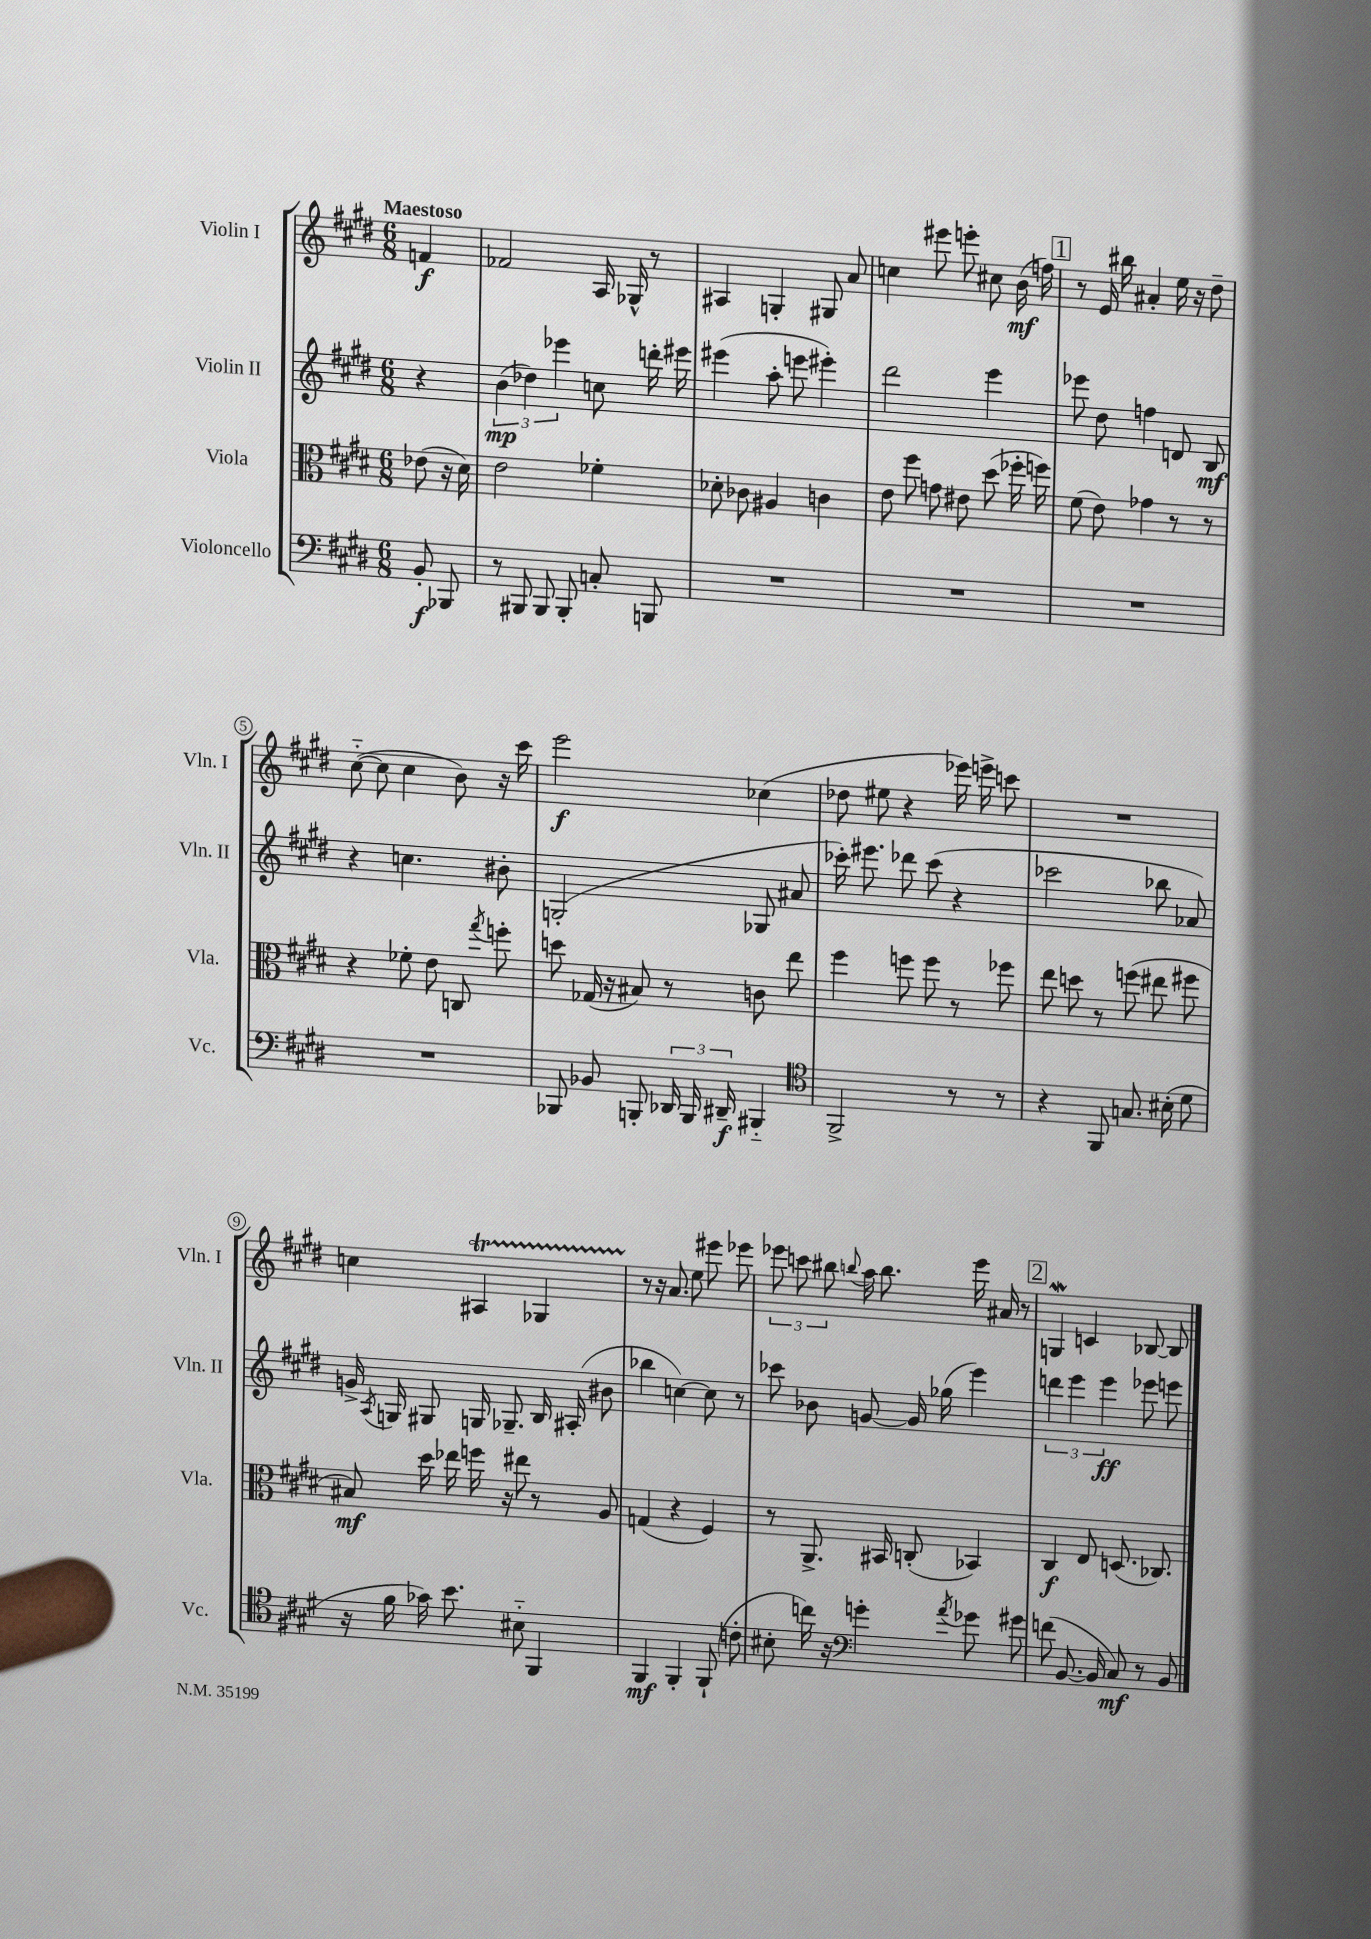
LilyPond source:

<<
\new StaffGroup <<
\new Staff = "s0" \with { instrumentName = "Violin I" shortInstrumentName = "Vln. I" } {
    \clef treble \key e \major \numericTimeSignature \time 6/8 \partial 4 \tempo "Maestoso"
    \autoBeamOff f'4\f |
    fes'2 a16 ges16-^ r8 |
    ais4 g4-. gis8 a'8 |
    c''4 eis'''8 e'''8-. cis''8 b'16\mf( f''16) |
    \mark \markup { \box "1" } r8 e'16 bis''16 ais'4-. e''16 r16 dis''8-- |
    cis''8~-_( cis''8 cis''4 b'8) r16 cis'''16 |
    e'''2\f ces''4( |
    des''8 eis''8 r4 ees'''16) e'''16-> c'''8 |
    R2. |
    c''4 ais4\startTrillSpan ges4 |
    r8\stopTrillSpan r16 a'8. e''8 eis'''8 ees'''8 |
    \tuplet 3/2 { ees'''8 c'''8 bis''8 } \appoggiatura { b''8 } a''16 b''8. ees'''16 ais'16 r8 |
    \mark \markup { \box "2" } g4\mordent c'4 bes8~ bes8 \bar "|." |
}
\new Staff = "s1" \with { instrumentName = "Violin II" shortInstrumentName = "Vln. II" } {
    \clef treble \key e \major \numericTimeSignature \time 6/8 \partial 4
    \autoBeamOff r4 |
    \tuplet 3/2 { b'4\mp( des''4) ees'''4 } c''8 d'''16-. eis'''16 |
    eis'''4( a''8-. e'''8 eis'''4-.) |
    dis'''2 e'''4 |
    \mark \markup { \box "1" } ees'''8 dis''8 f''4 d'8 b8\mf |
    r4 c''4. bis'8-. |
    g2-.( ges8 ais'8 |
    ces'''16-.) eis'''8. des'''8 ces'''8( r4 |
    ces'''2 bes''8 aes'8) |
    g'16-> \acciaccatura { a8 } g16 gis8 g16 ges8.-- b16 ais16-.( bis'8 |
    bes''4 c''4~) c''8 r8 |
    ces'''8 bes'8 g'8~ g'16 ges''16( e'''4) |
    \mark \markup { \box "2" } \tuplet 3/2 { d'''4 e'''4 e'''4\ff } ees'''8 e'''8 \bar "|." |
}
\new Staff = "s2" \with { instrumentName = "Viola" shortInstrumentName = "Vla." } {
    \clef alto \key e \major \numericTimeSignature \time 6/8 \partial 4
    \autoBeamOff ees'8( r16 dis'16) |
    e'2 fes'4-. |
    des'8-. ces'8 ais4 c'4 |
    e'8 fis''8 g'8 eis'8 dis''8( fes''16-. f''16) |
    \mark \markup { \box "1" } fis'8( e'8) ges'4 r8 r8 |
    r4 fes'8-. e'8 c8 \acciaccatura { gis''8 } f''8-. |
    d''8 ges16( r16 bis8) r8 c'8 e''8 |
    fis''4 f''8 f''8 r8 fes''8 |
    e''8 d''8 r8 f''8( eis''8 fis''8 |
    bis8\mf) dis''16 ees''16 f''16 r16 eis''8 r8 a8 |
    g4( r4 fis4) |
    r8 a,8.-> bis,16 c8-.( bes,4) |
    \mark \markup { \box "2" } cis4\f e8 d8.( ces8.) \bar "|." |
}
\new Staff = "s3" \with { instrumentName = "Violoncello" shortInstrumentName = "Vc." } {
    \clef bass \key e \major \numericTimeSignature \time 6/8 \partial 4
    \autoBeamOff b,8-.\f bes,,8 |
    r8 bis,,8 bis,,8 bis,,8-. c8-. b,,8 |
    R2. |
    R2. |
    \mark \markup { \box "1" } R2. |
    R2. |
    bes,,8 bes,8 b,,8-. \tuplet 3/2 { des,16 b,,16 dis,16--\f } bis,,4-_ |
    \clef tenor fis,2-> r8 r8 |
    r4 fis,8 g8. bis16-.( dis'8 |
    r16 fis'16 ges'16) b'8. bis8-_ fis,4 |
    fis,4\mf fis,4-. fis,8-!( c'8-. |
    bis8-. c''16) r16 \clef bass g'4-. \acciaccatura { a'8 } ges'8 gis'8 |
    \mark \markup { \box "2" } f'8( b,8.~ b,16 cis8\mf) r8 b,8 \bar "|." |
}
>>
>>
\layout { \context { \Score \override BarNumber.stencil = #(make-stencil-circler 0.1 0.3 ly:text-interface::print) } }
